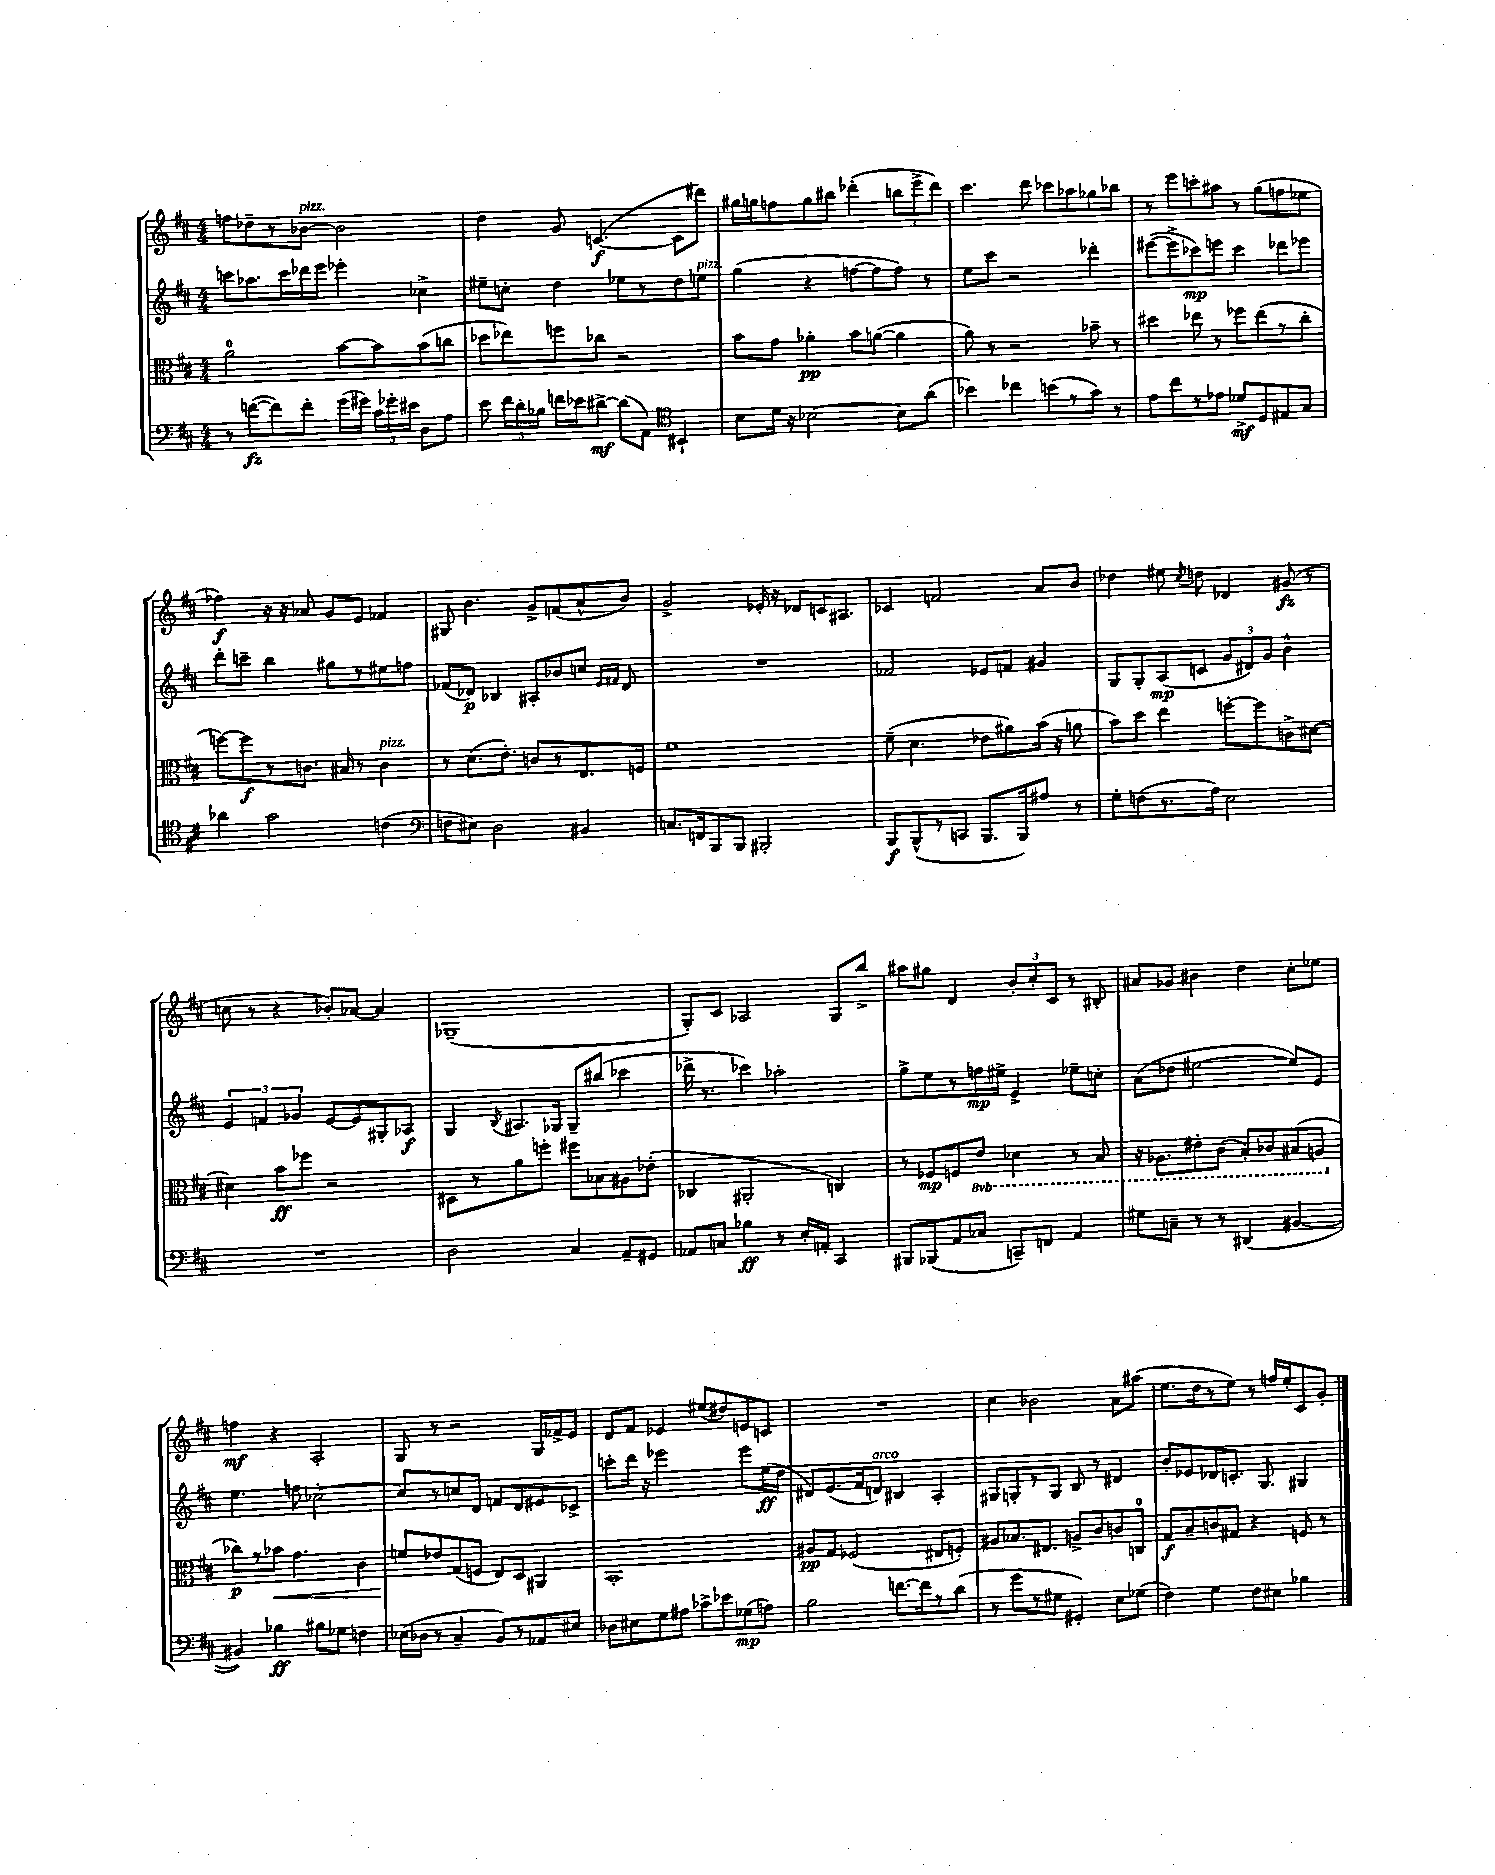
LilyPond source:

<<
\new StaffGroup <<
\new Staff = "s0" {
    \clef treble \key d \major \numericTimeSignature \time 4/4
    \autoBeamOff f''8[ des''8-- r8 bes'8]~^\markup { \italic "pizz." } bes'2 |
    d''4 g'8 c'4.~\f( c'8[ dis'''8]) |
    gis''16[ g''16 f''8 g''8 bis''8] des'''4-.( \tuplet 3/2 { b''8[ e'''8-> des'''8]) } |
    cis'''4. d'''8 ces'''8[ aes''8 ges''8 bes''8] |
    r8 e'''8[ c'''8-. ais''8] r8 g''8[( f''8 ees''8] |
    fes''4\f) r16 r16 aes'8 g'8[ e'8] fes'4 |
    gis8 b'4. g'8[-> f'8( a'8-^ b'8]) |
    g'2-> ees'16-. r16 des'8[ c'16 ais8.] |
    ces'4 f'2 a'8[ b'8] |
    des''4 eis''8 \acciaccatura { cis''8 } d''8 des'4 gis'8\fz( r8 |
    c''8 r8 r4 bes'8[-.) aes'8]~ aes'4 |
    ges1--( |
    g8[-.) cis'8] aes2 g8[ b''8]-> |
    ais''8[ gis''8] d'4 \tuplet 3/2 { b'8[-. cis''8-. cis'8] } r8 bis8-. |
    ais'8[ ges'8] bis'4 d''4 cis''8[-. ees''8] |
    f''4\mf r4 a2-. |
    g8 r8 r2 g16[ fes'16-> e'8] |
    d'8[ fis'8] ees'4 eis''8[( dis''8) e'8 c'8] |
    R1 |
    cis''4 bes'2 a'8[ ais''8]( |
    e''8.[ d''16 r8 e''8]) r8 f''16[ e''16-. cis'8 g'8]-. \bar "|." |
}
\new Staff = "s1" {
    \clef treble \key d \major \numericTimeSignature \time 4/4
    \autoBeamOff c'''8[ aes''8. c'''16 des'''16 e'''16] ees'''4-. ces''4-> |
    eis''8[-- c''8]-. d''4 ees''8[ r8 d''8 e''8]^\markup { \italic "pizz." } |
    g''4( r4 f''8[~ f''8 f''8]) r8 |
    e''8[ cis'''8] r2 des'''4-. |
    eis'''8[~( eis'''8-> ces'''8\mp) e'''8] ces'''4 des'''8[ ees'''8] |
    d'''8[-. c'''8]-- b''4 gis''8[ r8 eis''8 f''8] |
    fes'8[( des'8]\p) bes4 ais8[-. bes'8 c''8] \grace { e'16[ fis'16] } des'8 |
    R1 |
    fes'2 ees'8[ f'8] gis'4 |
    g8[ g8-. a8\mp( c'8] \tuplet 3/2 { g'8[ dis'8) g'8] } b'4-^ |
    \tuplet 3/2 { e'4 f'4 ges'4 } e'8[~ e'8 gis8-. aes8]\f |
    g4 \acciaccatura { b8 } ais8.[ ges16] ges8[-- bis''8]( ces'''4 |
    des'''16-> r8. ces'''4) aes''2-. |
    g''8[-> e''8 r8 f''16\mp eis''16]-> e'4-> ees''8[-- c''8]-. |
    a'8[( des''8] eis''2~ eis''8[) e'8] |
    e''4. f''8 ces''2~-. |
    ces''8[ r8 c''8 d'8] f'8[ d'8 eis'8 ces'8]-> |
    c'''8[-. d'''16] r16 ees'''2 ees'''8[ e''16\ff( d''16] |
    dis'8[) e'8.( fis'16 d'8]^\markup { \italic "arco" }) bis4 a4-. |
    gis8[ g8-. r8 g8] b8 r8 dis'4 |
    b'8[-. ees'8 des'8 c'8.]-. g8. gis4 \bar "|." |
}
\new Staff = "s2" {
    \clef alto \key d \major \numericTimeSignature \time 4/4 \set Staff.ottavationMarkups = #ottavation-simple-ordinals
    \autoBeamOff a'2-0 b'8[~ b'8 b'8( c''8] |
    des''8[ ees''8) f''8 ces''8] r2 |
    b'8[ g'8] aes'4-.\pp b'8[ a'8]~( a'4 |
    a'8) r8 r2 bes'8-- r8 |
    dis''4 ees''8 r8 fes''8[ ees''8( r8 cis''8]-. |
    f''8[~) f''8\f r8 c'8.] bis16 r8 c'4^\markup { \italic "pizz." } |
    r8 d'8.[( e'8.]-.) c'8[ r8 e8. f16] |
    fis'1 |
    fis'8--( d'4. ees'8[ ais'8) b'16]( r16 a'8 |
    b'8[) d''8] e''4 f''8[~-. f''8 c'8-> dis'8]~ |
    dis'4 b'8[\ff fes''8] r2 |
    dis8[ r8 a'8 f''8]-. fis''8[ bes8 ais8 ees'8]-.( |
    ces4 ais,2-. c4) |
    r8 fes8[\mp f8 \ottava #-1 e8] des4 r8 b,8 |
    r16 aes,8.[ eis8-. cis8]( b,8[-.) ces8 bis,8( a,8] \ottava #0 |
    ces''8[\p) r8 bes'8]\< g'4. cis'4 |
    f'8[\! ees'8 g8( f8] e8[) d8] ais,4 |
    b,1-. |
    ais8[\pp g8] fes2( eis8[ f8]-.) |
    ais8[ bes8. eis8.] a8[-> cis'8 c'8 c8]-0 |
    g8[\f b8-- c'8 gis8] r4 f8 r8 \bar "|." |
}
\new Staff = "s3" {
    \clef bass \key d \major \numericTimeSignature \time 4/4
    \autoBeamOff r8 f'8[~\fz( f'8) f'8]-. g'16[( gis'16]) \tuplet 3/2 { cis'16[ ges'16-. eis'16] } d8[ a8] |
    e'8 \tuplet 3/2 { fis'16[ d'16-. bes16] } f'16[ ees'16 dis'8]~->\mf dis'8[( a,8]) \clef tenor bis,4-! |
    b8[ d'16] r16 bes2~ bes8[ a'8]( |
    bes'4) ces''4 b'8[( r8 g'8]) r8 |
    e'8[ cis''8 r8 ees'8] des'8[->\mf d8 eis8 g8] |
    aes'4 g'2 c'4( |
    \clef bass f8[ eis8]) d2 bis,4 |
    c8.[ f,16 b,,8 b,,8] bis,,2-. |
    b,,8[\f b,,8-^( r8 c,8] b,,8.[ b,,16) ais8] r8 |
    g8[-. f8( r8. a16]) e2 |
    R1 |
    d2 cis4 a,8[-- gis,8] |
    aes,8[ c8] bes4\ff r8 e16[-. a,16]-. cis,4 |
    bis,,8[ bes,,8( a,8 ces8] c,8[--) f,8] a,4 |
    gis8[ c8]-- r8 r8 dis,4( bis,4~ |
    bis,4) bes4\ff bis8[ ges8] f4 |
    ees16[( des16] r8 cis4-- b,8[) r8 aes,8 eis8] |
    des8[ eis8 g8 ais8] ces'8[-> ees'8 ges8\mp( a8]) |
    b2 f'8.[~ f'16 r8 d'8]( |
    r8 g'8[ r8 gis8] gis,4-.) e8[ ges8]( |
    fis4) g4 fis8[ eis8] bes4 \bar "|." |
}
>>
>>
\layout { \context { \Score \remove "Bar_number_engraver" } }
